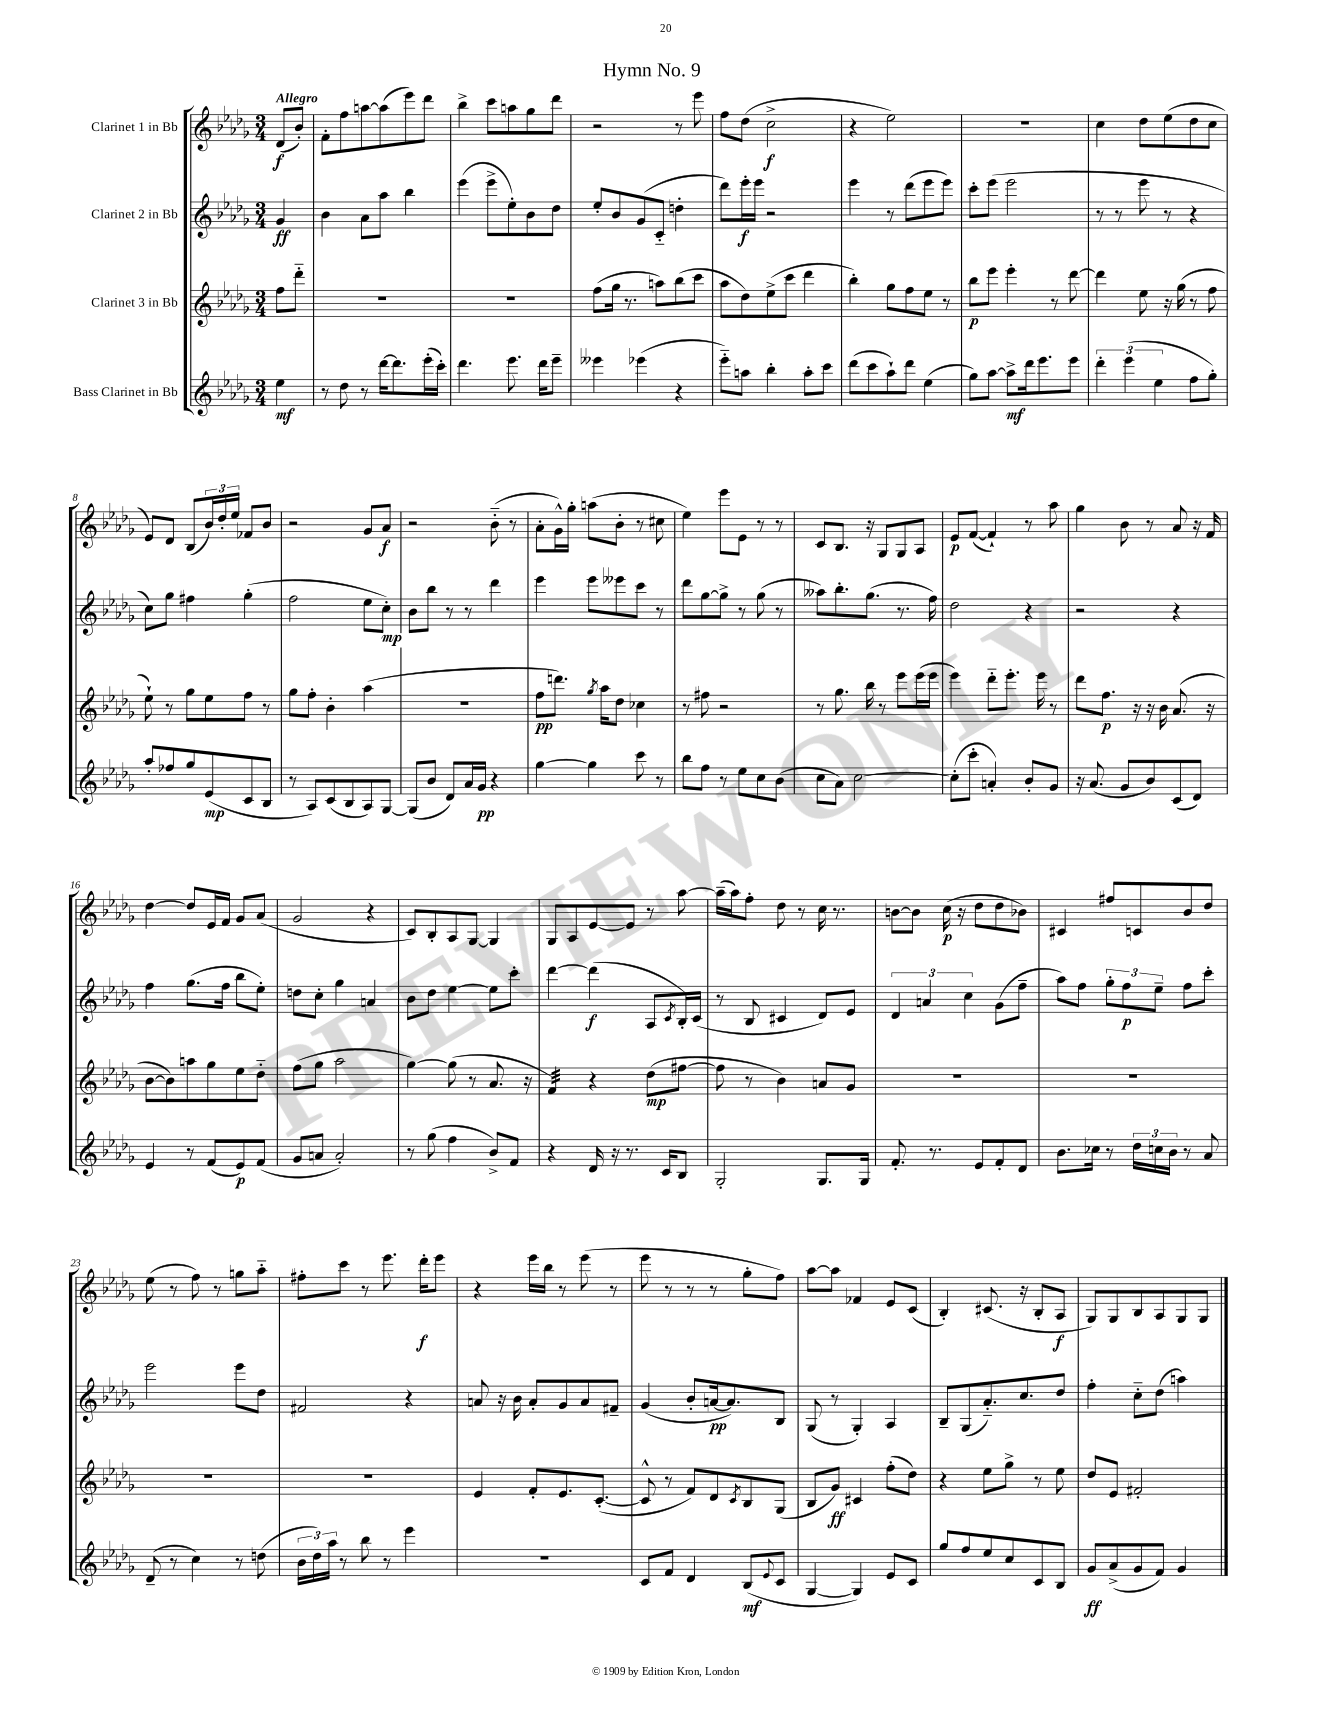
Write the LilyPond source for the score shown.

\header { title = "Hymn No. 9" }
<<
\new StaffGroup <<
\new Staff = "s0" \with { instrumentName = "Clarinet 1 in Bb" } {
    \clef treble \key des \major \numericTimeSignature \time 3/4 \partial 4 \tempo "Allegro"
    des'8\f( bes'8-.) |
    f'8-. f''8 a''8~ a''8( ees'''8) des'''8 |
    bes''4-> c'''8 a''8 ges''8 des'''8 |
    r2 r8 ees'''8 |
    f''8 des''8( c''2->\f |
    r4 ees''2) |
    R2. |
    c''4 des''8 ees''8( des''8 c''8 |
    ees'8) des'8 bes8( \tuplet 3/2 { bes'16) des''16-. ees''16 } fes'8 bes'8 |
    r2 ges'8 aes'8\f |
    r2 bes'8-_( r8 |
    aes'8-. ges'16-^) ges''16-. a''8( bes'8-. r8 cis''8 |
    ees''4) ees'''8 ees'8 r8 r8 |
    c'8 bes8. r16 ges8 ges8 aes8 |
    ees'8\p f'8~( f'4-!) r8 aes''8 |
    ges''4 bes'8 r8 aes'8 r16 f'16 |
    des''4~ des''8 ees'16 f'16 ges'8 aes'8( |
    ges'2 r4 |
    c'8) bes8-. aes8 ges8~ ges4 |
    ges8 aes8 ees'8~ ees'8 r8 aes''8~ |
    aes''16--( aes''16) f''8-. des''8 r8 c''16 r8. |
    b'8~ b'8 c''16\p( r16 des''8 des''8 bes'8) |
    cis'4 fis''8 c'8 bes'8 des''8 |
    ees''8( r8 f''8) r8 g''8 aes''8-_ |
    fis''8-. c'''8 r8 ees'''8. des'''16-.\f ees'''8 |
    r4 ees'''16 bes''16 r8 ees'''8( r8 |
    ees'''8 r8 r8 r8 ges''8-. f''8) |
    aes''8~ aes''8 fes'4 ees'8 c'8( |
    bes4-.) cis'8.( r16 bes8-. aes8\f |
    ges8) ges8 bes8 aes8 ges8 ges8 \bar "|." |
}
\new Staff = "s1" \with { instrumentName = "Clarinet 2 in Bb" } {
    \clef treble \key des \major \numericTimeSignature \time 3/4 \partial 4
    ges'4\ff |
    bes'4 aes'8 aes''8 bes''4 |
    ees'''4( ees'''8-> ees''8-.) bes'8 des''8 |
    ees''8-. bes'8 ges'8( c'8-_ d''4-. |
    des'''8) ees'''16-.\f ees'''16 r2 |
    ees'''4 r8 des'''8( ees'''8 ees'''8) |
    c'''8-. ees'''8( ees'''2 |
    r8 r8 ees'''8 r8 r4 |
    c''8) ges''8 fis''4 ges''4-.( |
    f''2 ees''8 c''8-.\mp) |
    bes'8 bes''8 r8 r8 des'''4 |
    ees'''4 ees'''8 eeses'''8 c'''8 r8 |
    des'''8 ges''8~ ges''8-> r8 ges''8( r8 |
    aeses''8) bes''8.-. ges''8.( r8. f''16) |
    des''2 r4 |
    r2 r4 |
    f''4 ges''8.( f''16 bes''8 ees''8-.) |
    d''8 c''8-. ges''4 a'4 |
    bes'8 des''8 ees''4~ ees''8 c'''8-. |
    des'''4~ des'''4\f( aes8 \acciaccatura { c'8 } bes16-.) c'16( |
    r8 bes8 cis'4 des'8) ees'8 |
    \tuplet 3/2 { des'4 a'4 c''4 } ges'8( f''8-- |
    aes''8) f''8 \tuplet 3/2 { ges''8-. f''8\p ees''8-- } f''8 c'''8-. |
    ees'''2 ees'''8 des''8 |
    fis'2 r4 |
    a'8 r16 bes'16 a'8-. ges'8 a'8 fis'8-- |
    ges'4( bes'8-. a'16~\pp a'8.) bes8 |
    ges8( r8 ges4-.) aes4 |
    bes8-- ges8( aes'8.-_) c''8. des''8 |
    f''4-. c''8-_ des''8( a''4) \bar "|." |
}
\new Staff = "s2" \with { instrumentName = "Clarinet 3 in Bb" } {
    \clef treble \key des \major \numericTimeSignature \time 3/4 \partial 4
    f''8 des'''8-_ |
    R2. |
    R2. |
    f''8( ges''16 r8. a''8) bes''8( c'''8 |
    aes''8 des''8) ees''8->( c'''8 des'''4 |
    bes''4-.) ges''8 f''8 ees''8 r8 |
    bes''8\p ees'''8 ees'''4-. r8 des'''8~ |
    des'''4 ees''8 r16 ges''16( r8 f''8 |
    ees''8-!) r8 ges''8 ees''8 f''8 r8 |
    ges''8 f''8-. bes'4-. aes''4( |
    R2. |
    f''8\pp d'''8.) \acciaccatura { ges''8 } aes''16 des''8 ces''4 |
    r8 fis''8 r2 |
    r8 ges''8. bes''16 r8 ees'''8 ees'''16( ees'''16 |
    ees'''4) des'''8-_ ees'''8.-. ees'''16 r8 |
    des'''8 f''8.\p r16 r16 bes'16 aes'8.( r16 |
    bes'8~ bes'8) a''8 ges''8 ees''8 des''8-_ |
    f''8( ges''8 aes''2 |
    ges''4~) ges''8( r8 aes'8. r16 |
    f'4:32) r4 des''8\mp( fis''8~ |
    fis''8 r8 bes'4) a'8 ges'8 |
    R2. |
    R2. |
    R2. |
    R2. |
    ees'4 f'8-. ees'8. c'8.~-.( |
    c'8-^ r8 f'8) des'8 \acciaccatura { c'8 } bes8 ges8( |
    bes8 ges'8\ff) cis'4 f''8-.( des''8) |
    r4 ees''8 ges''8-> r8 ees''8 |
    des''8 ees'8 fis'2-. \bar "|." |
}
\new Staff = "s3" \with { instrumentName = "Bass Clarinet in Bb" } {
    \clef treble \key des \major \numericTimeSignature \time 3/4 \partial 4
    ees''4\mf |
    r8 des''8 r8 des'''16~ des'''8. ees'''16-.( c'''16-.) |
    des'''4. ees'''8. des'''16 ees'''8-- |
    eeses'''4 ees'''4( r4 |
    ees'''8-_) a''8 bes''4-. a''8-. c'''8 |
    des'''8( c'''8 aes''8-!) des'''8 ees''4( |
    ges''8) aes''8~ aes''8->\mf des'''16 ees'''8. ees'''8 |
    \tuplet 3/2 { des'''4-. ees'''4( ees''4 } f''8 ges''8-.) |
    aes''8-. fes''8 ges''8 ees'8\mp( c'8 bes8 |
    r8 aes8) c'8( bes8 aes8) ges8~ |
    ges8( bes'8 des'8) aes'16 ges'16\pp r4 |
    ges''4~ ges''4 c'''8 r8 |
    bes''8 f''8 r8 ees''8 c''8 bes'8( |
    c''8 aes'8) c''2~ |
    c''8-.( c'''8-. a'4-.) bes'8-. ges'8 |
    r16 aes'8.( ges'8 bes'8) c'8( des'8) |
    ees'4 r8 f'8( ees'8\p) f'8( |
    ges'8 a'8 a'2-.) |
    r8 ges''8( f''4 bes'8->) f'8 |
    r4 des'16 r16 r8. c'16 bes8 |
    ges2-. ges8. ges16 |
    f'8.-. r8. ees'8 f'8-. des'8 |
    bes'8. ces''16 r8 \tuplet 3/2 { des''16 c''16 bes'16 } r8 aes'8 |
    des'8--( r8 c''4) r8 d''8( |
    \tuplet 3/2 { bes'16 des''16) aes''16 } r8 bes''8 r8 ees'''4 |
    R2. |
    c'8 f'8 des'4 bes8\mf( \appoggiatura { ees'8 } c'8 |
    ges4~ ges4) ees'8 c'8 |
    ges''8 f''8 ees''8 c''8 c'8 bes8 |
    ges'8\ff aes'8->( ges'8 f'8) ges'4 \bar "|." |
}
>>
>>
